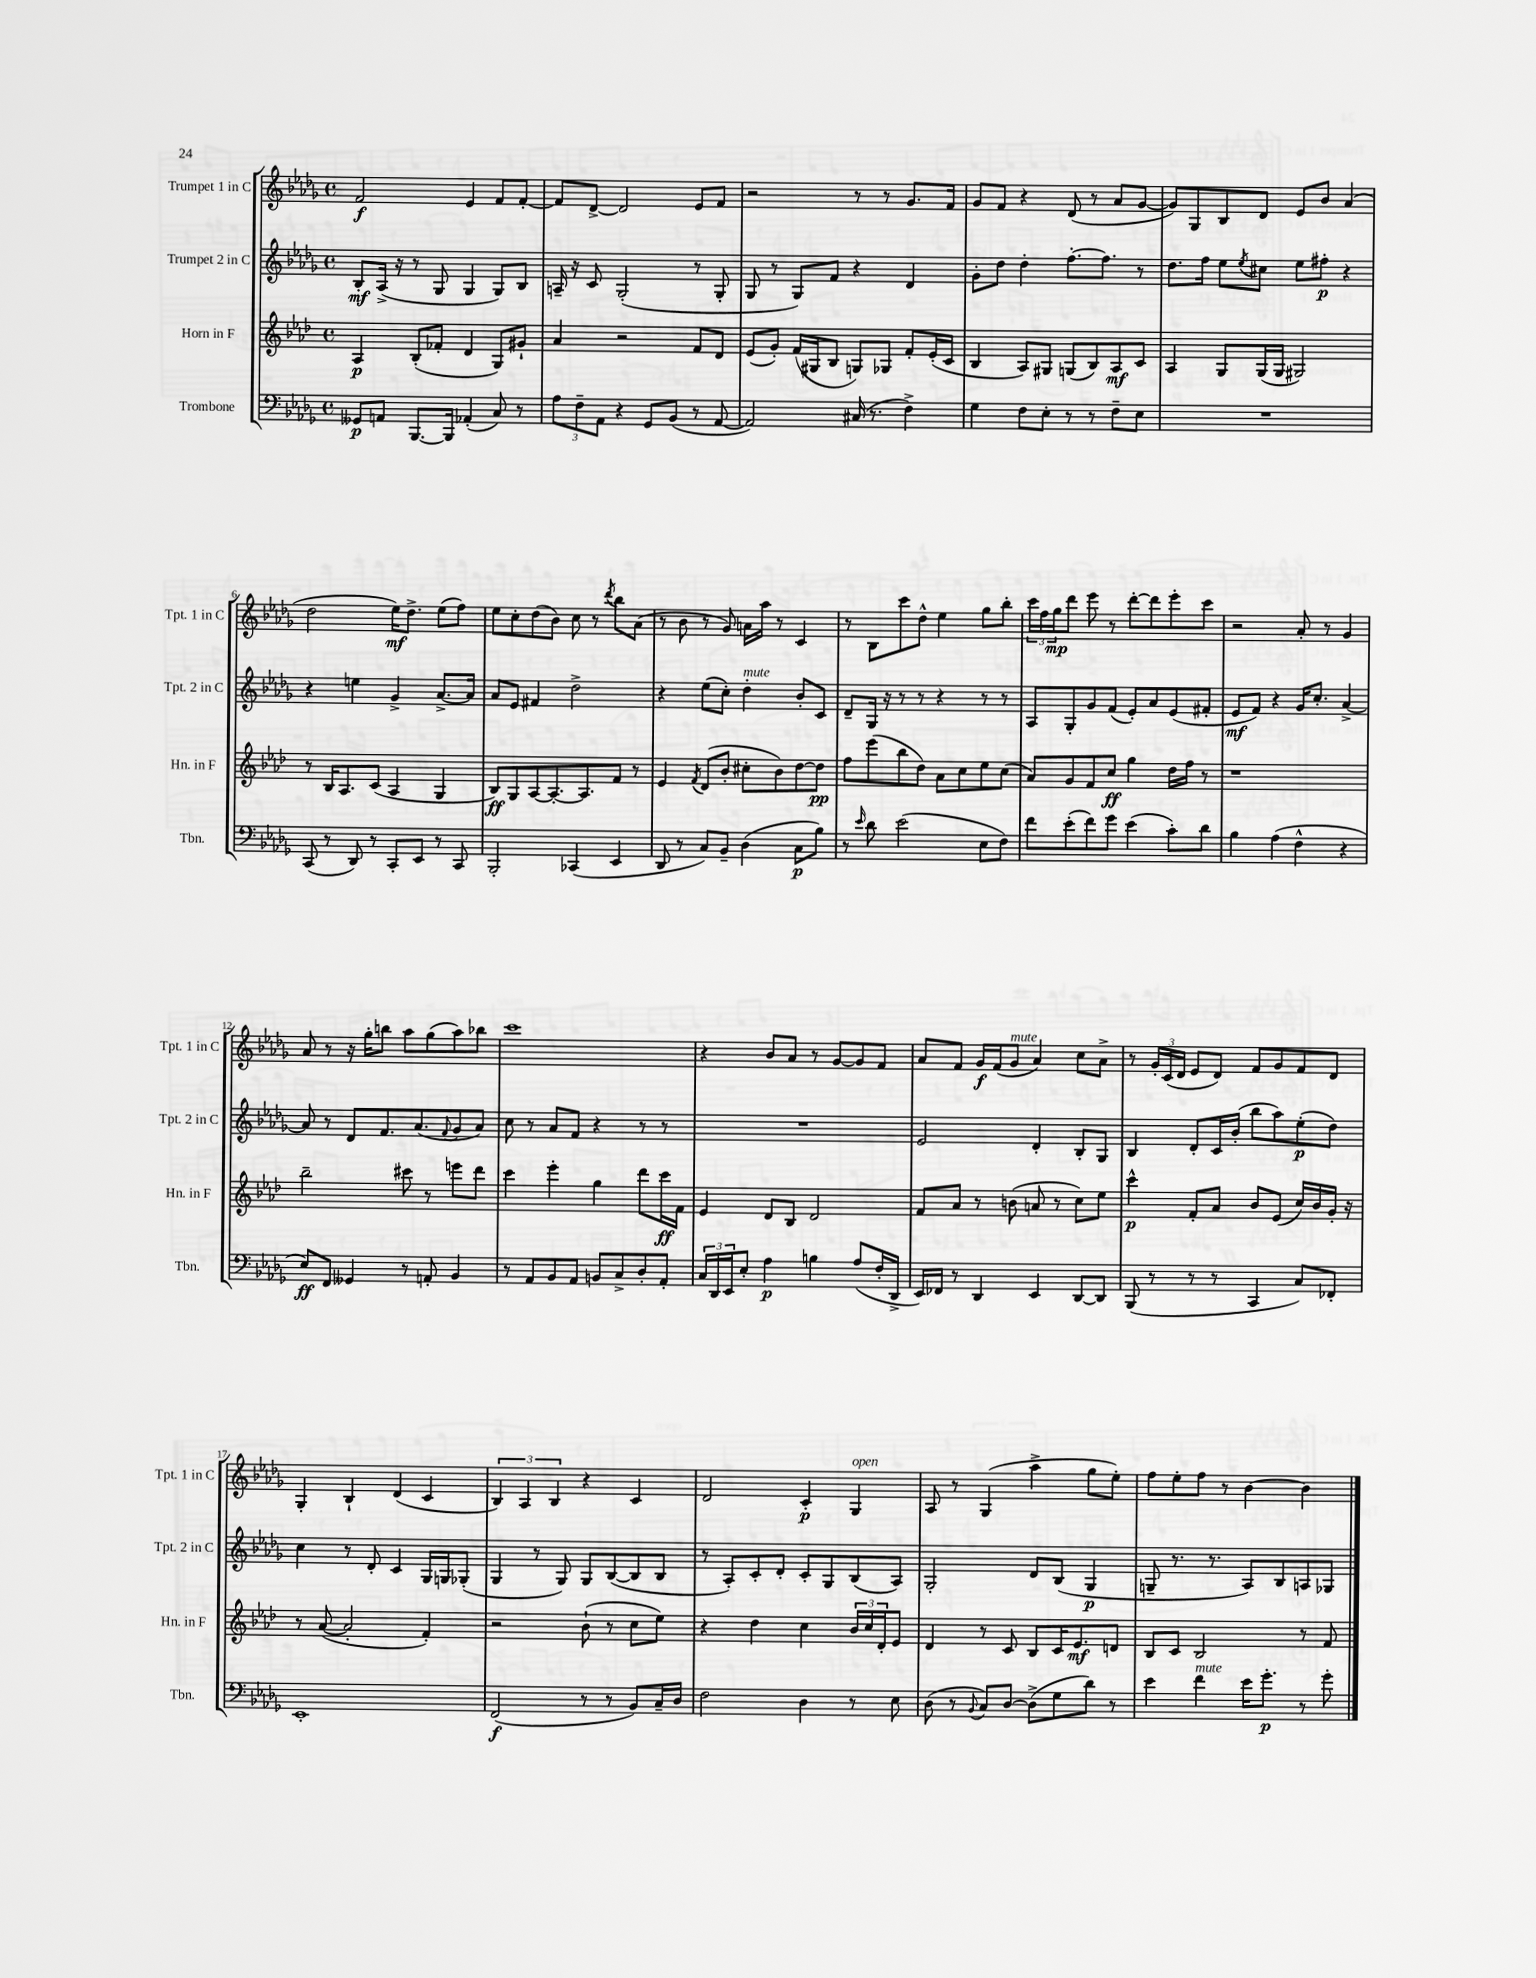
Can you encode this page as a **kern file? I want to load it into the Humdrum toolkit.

**kern	**dynam	**kern	**dynam	**kern	**dynam	**kern	**dynam
*part4	*part4	*part3	*part3	*part2	*part2	*part1	*part1
*staff4	*staff4	*staff3	*staff3	*staff2	*staff2	*staff1	*staff1
*I"Trombone	*	*I"Horn in F	*	*I"Trumpet 2 in C	*	*I"Trumpet 1 in C	*
*I'Tbn.	*	*I'Hn. in F	*	*I'Tpt. 2 in C	*	*I'Tpt. 1 in C	*
*clefF4	*	*clefG2	*	*clefG2	*	*clefG2	*
*k[b-e-a-d-g-]	*	*k[b-e-a-d-]	*	*k[b-e-a-d-g-]	*	*k[b-e-a-d-g-]	*
*M4/4	*	*M4/4	*	*M4/4	*	*M4/4	*
*met(c)	*	*met(c)	*	*met(c)	*	*met(c)	*
=1	=1	=1	=1	=1	=1	=1	=1
8GG--X/L	p	4A-/	p	8B-'/L	mf	2f/	f
8AAn/J	.	.	.	(16A-^/Jk	.	.	.
.	.	.	.	16r	.	.	.
[8.BBB-/L	.	(8B-'/L	.	8r	.	.	.
.	.	8f-X'/J	.	8G-/	.	.	.
16BBB-/Jk]	.	.	.	.	.	.	.
(4AA-X'/	.	4d-/	.	4G-/	.	4e-/	.
8C/)	.	8G/L)	.	8G-/L)	.	8f/L	.
8r	.	8g#X`/J	.	8B-/J	.	[8f'/J	.
=2	=2	=2	=2	=2	=2	=2	=2
12A-\L	.	4a-/	.	16An~/	.	8f/L]	.
.	.	.	.	16r	.	.	.
12F~\	.	.	.	.	.	.	.
.	.	.	.	8c/	.	[8d-^/J	.
12AA-\J	.	.	.	.	.	.	.
4r	.	2r	.	(2G-'/	.	2d-/]	.
8GG-/L	.	.	.	.	.	.	.
(8BB-/J	.	.	.	.	.	.	.
8r	.	8f/L	.	8r	.	8e-/L	.
[8AA-/	.	8d-/J	.	8G-'/	.	8f/J	.
=3	=3	=3	=3	=3	=3	=3	=3
2AA-/])	.	(8e-/L	.	8G-/	.	2r	.
.	.	8g'/J)	.	8r	.	.	.
.	.	(16f/LL	.	8G-/L)	.	.	.
.	.	16G#X/J	.	.	.	.	.
.	.	8B-/J	.	8f/J	.	.	.
(16C#X/	.	8Gn/L)	.	4r	.	8r	.
8.r	.	.	.	.	.	.	.
.	.	8G-X/J	.	.	.	8r	.
4F^\)	.	8f'/L	.	4d-/	.	8.g-/L	.
.	.	(16e-'/L	.	.	.	.	.
.	.	16c/JJ	.	.	.	16f/Jk	.
=4	=4	=4	=4	=4	=4	=4	=4
4G-\	.	4B-/	.	8g-'\L	.	8g-/L	.
.	.	.	.	8dd-\J	.	8f/J	.
8F\L	.	8A-/L)	.	4dd-'\	.	4r	.
8E-'\J	.	8G#X/J	.	.	.	.	.
8r	.	(8Gn/L	.	[8.ff'\L	.	(8d-/	.
8r	.	8B-/)	.	.	.	8r	.
.	.	.	.	8.ff\J]	.	.	.
8F~\L	.	8A-/	mf	.	.	8a-/L	.
8E-\J	.	8c/J	.	8r	.	[8g-/J	.
=5	=5	=5	=5	=5	=5	=5	=5
1r	.	4A-/	.	8.dd-\L	.	8g-/L])	.
.	.	.	.	.	.	8G-/	.
.	.	.	.	16ff\Jk	.	.	.
.	.	8G/L	.	8ee-\L	.	8B-/	.
.	.	.	.	8qee-/	.	.	.
.	.	(16G/L	.	8cc#X\J	.	8d-/J	.
.	.	16G/JJ	.	.	.	.	.
.	.	2G#X/)	.	8ee-\L	.	8e-/L	.
.	.	.	.	8ff#X'\J	p	8b-/J	.
.	.	.	.	4r	.	(4a-/	.
!!LO:LB:g=z
=6	=6	=6	=6	=6	=6	=6	=6
(8CC/	.	8r	.	4r	.	2dd-\	.
8r	.	16B-/KL	.	.	.	.	.
.	.	8.A-/	.	.	.	.	.
8DD-/)	.	.	.	4een\	.	.	.
8r	.	(8c/J	.	.	.	.	.
8CC'/L	.	4A-/	.	4g-^/	.	16ee-\KL)	mf
.	.	.	.	.	.	8.dd-^\J	.
8EE-/J	.	.	.	.	.	.	.
8r	.	4G/	.	[8.a-^/L	.	(8ee-\L	.
8CC/	.	.	.	.	.	8ff\J)	.
.	.	.	.	16a-/Jk]	.	.	.
=7	=7	=7	=7	=7	=7	=7	=7
2BBB-'/	.	8B-/L)	ff	8a-/L	.	8ee-\L	.
.	.	8G/	.	8e-/J	.	8cc'\	.
.	.	[8A-/	.	4f#X/	.	(8dd-\	.
.	.	8.A-'/_	.	.	.	8b-\J)	.
(4CC-X/	.	.	.	2dd-^\	.	8cc\	.
.	.	8.A-/]	.	.	.	.	.
.	.	.	.	.	.	8r	.
.	.	.	.	.	.	8qddd-/	.
4EE-/	.	8f/J	.	.	.	8bb-\L	.
.	.	8r	.	.	.	(8a-\J	.
=8	=8	=8	=8	=8	=8	=8	=8
8DD-/	.	4e-/	.	4r	.	8r	.
8r	.	.	.	.	.	8b-\	.
.	.	8qf/	.	.	.	.	.
8C/L)	.	(8d-/L	.	(8ee-\L	.	8r	.
8BB-~/J	.	8b-'/J	.	8cc'\J)	.	8g-/)	.
!	!	!	!	!LO:TX:a:i:t=mute	!	!	!
(4D-\	.	8cc#X'\L	.	4dd-'\	.	16an\LL	.
.	.	.	.	.	.	16aa-\JJ	.
.	.	8b-\)	.	.	.	8r	.
8C\L	p	[8dd-\	.	8b-'/L	.	4c/	.
8B-\J)	.	8dd-\J]	pp	8c/J	.	.	.
=9	=9	=9	=9	=9	=9	=9	=9
8r	.	8ff\L	.	8d-~/L	.	8r	.
16qqe-/	.	.	.	.	.	.	.
8d-\	.	(8eee-\	.	16G-/Jk	.	8B-\L	.
.	.	.	.	16r	.	.	.
(2e-\	.	8bb-\	.	8r	.	8ccc\	.
.	.	8dd-\J)	.	8r	.	8dd-^^\J	.
.	.	8a-\L	.	4r	.	4ee-\	.
.	.	8cc\	.	.	.	.	.
8E-\L	.	8ee-\	.	8r	.	8gg-\L	.
8F\J)	.	(8cc\J	.	8r	.	8bb-'\J	.
=10	=10	=10	=10	=10	=10	=10	=10
8f\L	.	8a-/L)	.	8A-/L	.	24ccc\LL	.
.	.	.	.	.	.	24ff\	.
.	.	.	.	.	.	24gg-\J	mp
(8e-'\	.	8g/	.	8G-'/	.	8ddd-\J	.
8f\)	.	8f/	.	8g-/	.	8eee-\	.
8g-\J	.	8cc/J	ff	(8f/J	.	8r	.
(4e-\	.	4gg\	.	8e-'/L)	.	[8ddd-'\L	.
.	.	.	.	8a-/	.	8ddd-\]	.
8c'\L)	.	16dd-\LL	.	(8e-/	.	8eee-'\	.
.	.	16ff\JJ	.	.	.	.	.
8d-\J	.	8r	.	8f#X'/J	.	8ccc\J	.
=11	=11	=11	=11	=11	=11	=11	=11
4B-\	.	1r	.	8e-/L	mf	2r	.
.	.	.	.	8f/J)	.	.	.
(4A-\	.	.	.	4r	.	.	.
4F^^\	.	.	.	16g-/KL	.	8a-'/	.
.	.	.	.	8.cc'/J	.	.	.
.	.	.	.	.	.	8r	.
4r	.	.	.	[4a-^/	.	4g-/	.
!!LO:LB:g=z
=12	=12	=12	=12	=12	=12	=12	=12
8E-/L)	ff	2bb-~\	.	8a-/]	.	8a-/	.
8FF/J	.	.	.	8r	.	8r	.
4GG--X/	.	.	.	8d-/L	.	16r	.
.	.	.	.	.	.	16gg-'\KL	.
.	.	.	.	8.f/	.	8bbn\J	.
8r	.	8ccc#X\	.	.	.	8aa-\L	.
.	.	.	.	(8.a-/	.	.	.
8AAn'/	.	8r	.	.	.	(8gg-\	.
.	.	.	.	8qqf/	.	.	.
4BB-/	.	8eeen\L	.	8g-/	.	8aa-\)	.
.	.	8ddd-\J	.	8a-/J)	.	8bb-X\J	.
=13	=13	=13	=13	=13	=13	=13	=13
8r	.	4ccc\	.	8cc\	.	1ccc	.
8AA-/L	.	.	.	8r	.	.	.
8BB-/	.	4eee-'\	.	8a-/L	.	.	.
8AA-/J	.	.	.	8f/J	.	.	.
8BBn/L	.	4gg\	.	4r	.	.	.
8C^/	.	.	.	.	.	.	.
8D-'/	.	8ddd-\L	.	8r	.	.	.
8AA-'/J	.	16ccc\L	ff	8r	.	.	.
.	.	16f\JJ	.	.	.	.	.
=14	=14	=14	=14	=14	=14	=14	=14
24C/LL	.	4e-/	.	1r	.	4r	.
24DD-/	.	.	.	.	.	.	.
24EE-/J	.	.	.	.	.	.	.
8E-'/J	.	.	.	.	.	.	.
4A-\	p	8d-/L	.	.	.	8b-/L	.
.	.	8B-/J	.	.	.	8a-/J	.
4Bn\	.	2d-/	.	.	.	8r	.
.	.	.	.	.	.	[8g-/L	.
(8A-/L	.	.	.	.	.	8g-/]	.
16F'/L	.	.	.	.	.	8f/J	.
16DD-^/JJ	.	.	.	.	.	.	.
=15	=15	=15	=15	=15	=15	=15	=15
16EE-/LL)	.	8f/L	.	2e-/	.	8a-/L	.
16FF-X/JJ	.	.	.	.	.	.	.
8r	.	8a-/J	.	.	.	8f/J	.
4DD-/	.	8r	.	.	.	16g-/LL	f
.	.	.	.	.	.	(16f/J	.
!	!	!	!	!	!	!LO:TX:a:i:t=mute	!
.	.	(8bn\	.	.	.	8g-/J	.
4EE-/	.	8an/	.	4d-'/	.	4a-/)	.
.	.	8r	.	.	.	.	.
[8DD-/L	.	8cc\L)	.	8B-'/L	.	8cc\L	.
8DD-/J]	.	8ee-\J	.	8G-/J	.	8a-^\J	.
=16	=16	=16	=16	=16	=16	=16	=16
(8BBB-/	.	4ccc^^\	p	4B-/	.	8r	.
8r	.	.	.	.	.	24g-'/LL	.
.	.	.	.	.	.	(24c/	.
.	.	.	.	.	.	24d-/JJ	.
8r	.	8f'/L	.	8d-'/L	.	8e-/L	.
8r	.	8a-/J	.	16c/L	.	8d-/J)	.
.	.	.	.	(16b-'/JJ	.	.	.
4CC/	.	8b-/L	.	8bb-\L	.	8f/L	.
.	.	(8e-/J	.	8aa-\)	.	8g-/	.
8C/L)	.	16cc/LL)	.	(8ee-'\	p	8f/	.
.	.	16b-/	.	.	.	.	.
8FF-X'/J	.	16g'/JJ	.	8dd-\J)	.	8d-/J	.
.	.	16r	.	.	.	.	.
!!LO:LB:g=z
=17	=17	=17	=17	=17	=17	=17	=17
1EE-'	.	8r	.	4cc\	.	4G-'/	.
.	.	([8a-/	.	.	.	.	.
.	.	2a-'/]	.	8r	.	4B-`/	.
.	.	.	.	8d-'/	.	.	.
.	.	.	.	4c/	.	(4d-/	.
.	.	4f'/)	.	16G-/LL	.	4c/	.
.	.	.	.	16Gn/J	.	.	.
.	.	.	.	(8G-X'/J	.	.	.
=18	=18	=18	=18	=18	=18	=18	=18
(2FF/	f	2r	.	4G-/	.	6B-/)	.
.	.	.	.	.	.	6A-/	.
.	.	.	.	8r	.	.	.
.	.	.	.	.	.	6B-/	.
.	.	.	.	8G-/)	.	.	.
8r	.	(8b-`\	.	8G-/L	.	4r	.
8r	.	8r	.	([8B-/	.	.	.
8BB-/L)	.	8cc\L	.	8B-/]	.	4c/	.
16C~/L	.	8ee-\J)	.	8B-/J	.	.	.
16D-/JJ	.	.	.	.	.	.	.
=19	=19	=19	=19	=19	=19	=19	=19
2F\	.	4r	.	8r	.	2d-/	.
.	.	.	.	8A-'/L)	.	.	.
.	.	4dd-\	.	8c'/	.	.	.
.	.	.	.	8d-'/J	.	.	.
4D-\	.	4cc\	.	8c'/L	.	4c'/	p
.	.	.	.	8G-/	.	.	.
!	!	!	!	!	!	!LO:TX:a:i:t=open	!
8r	.	24b-/LL	.	(8B-/	.	4G-/	.
.	.	24cc/	.	.	.	.	.
.	.	24d-'/J	.	.	.	.	.
8E-\	.	8e-/J	.	8A-/J)	.	.	.
=20	=20	=20	=20	=20	=20	=20	=20
(8D-\	.	4d-/	.	2G-'/	.	8A-/	.
8r	.	.	.	.	.	8r	.
8qqBB-/	.	.	.	.	.	.	.
8C/L)	.	8r	.	.	.	(4G-/	.
[8D-/J	.	8c/	.	.	.	.	.
(8D-^\L]	.	8B-/L	.	8d-/L	.	4aa-^\	.
8G-\	.	16c/K	.	(8B-/J	.	.	.
.	.	8.e-/	mf	.	.	.	.
8d-\J)	.	.	.	4G-/	p	8gg-\L	.
8r	.	8dn/J	.	.	.	8ee-'\J)	.
=21	=21	=21	=21	=21	=21	=21	=21
4e-\	.	8B-/L	.	8Gn~/	.	8ff\L	.
.	.	8c/J	.	8.r	.	8ee-'\	.
!LO:TX:a:i:t=mute	!	!	!	!	!	!	!
4f\	.	2B-/	.	.	.	8ff\J	.
.	.	.	.	8.r	.	.	.
.	.	.	.	.	.	8r	.
16e-\KL	.	.	.	8A-/L)	.	[4b-\	.
8.g-'\J	p	.	.	.	.	.	.
.	.	.	.	8B-/	.	.	.
8r	.	8r	.	8An/	.	4b-\]	.
8g-'\	.	8f/	.	8G-X/J	.	.	.
==	==	==	==	==	==	==	==
*-	*-	*-	*-	*-	*-	*-	*-
